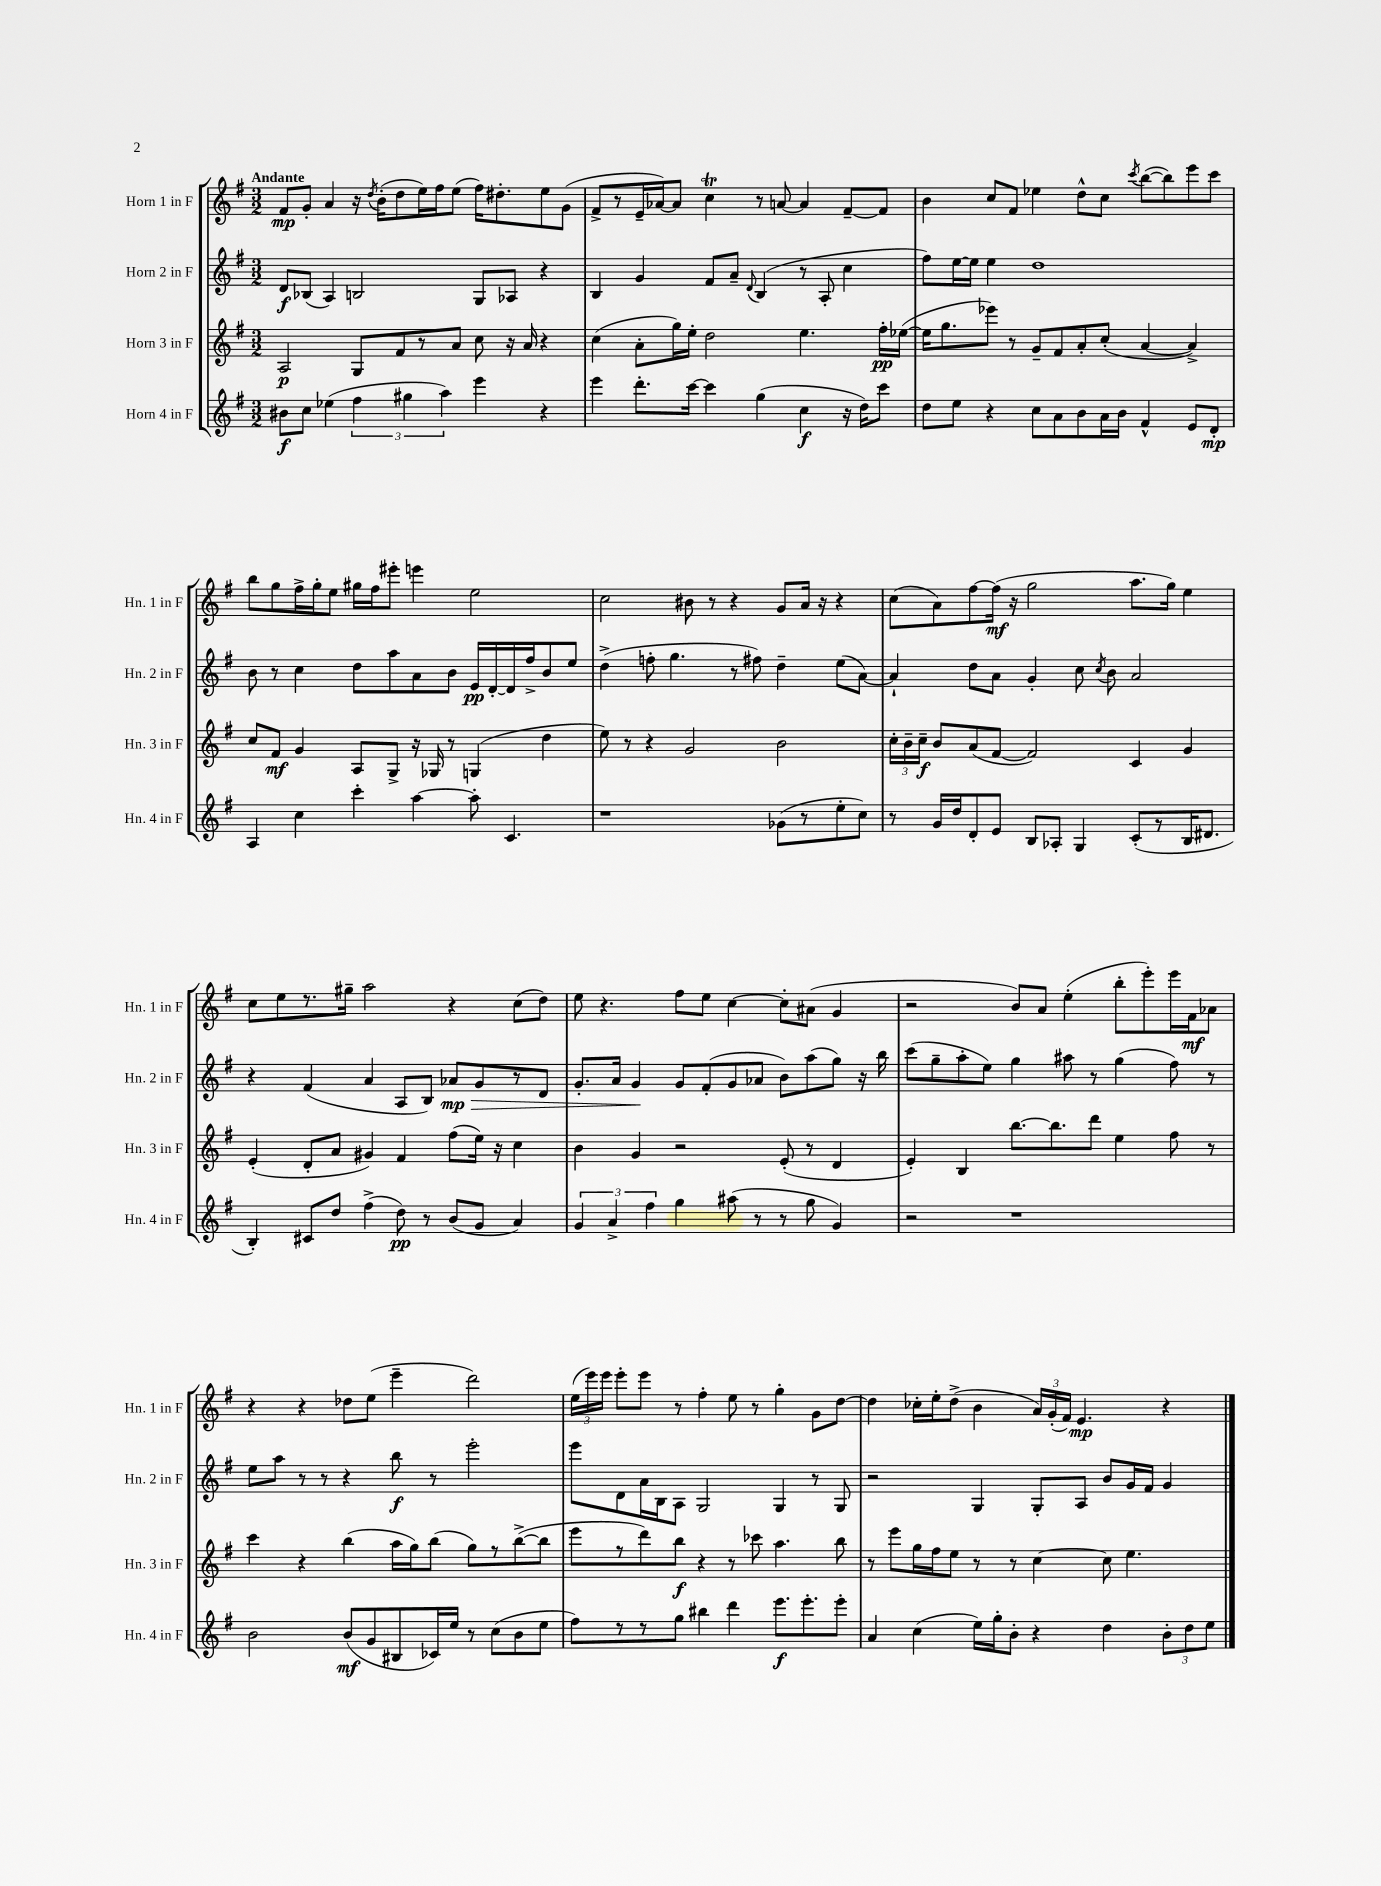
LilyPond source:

<<
\new StaffGroup <<
\new Staff = "s0" \with { instrumentName = "Horn 1 in F" shortInstrumentName = "Hn. 1 in F" } {
    \clef treble \key g \major \numericTimeSignature \time 3/2 \tempo "Andante"
    \autoBeamOff fis'8[\mp g'8]-. a'4 r16 \acciaccatura { d''8 } b'16[-.( d''8 e''16) fis''16 e''8]( fis''16[) dis''8.-. e''8 g'8]( |
    fis'8[-> r8 e'16-- aes'16~) aes'8] c''4\trill r8 a'8~ a'4 fis'8[~-- fis'8] |
    b'4 c''8[ fis'8] ees''4 d''8[-^ c''8] \acciaccatura { c'''8 } b''8[~( b''8) e'''8 c'''8] |
    b''8[ g''8 fis''16-> g''16-. e''8] gis''16[ fis''16 eis'''8]-. e'''4 e''2 |
    c''2 bis'8 r8 r4 g'8[ a'16] r16 r4 |
    c''8[( a'8) fis''8~ fis''16]\mf( r16 g''2 a''8.[ g''16]) e''4 |
    c''8[ e''8 r8. gis''16]-- a''2 r4 c''8[( d''8]) |
    e''8 r4. fis''8[ e''8] c''4~ c''8[-. ais'8]( g'4 |
    r2 b'8[) a'8] e''4-.( b''8[-. e'''8-.) e'''16 fis'16\mf aes'8] |
    r4 r4 des''8[ e''8]( e'''4-- d'''2) |
    \tuplet 3/2 { e''16[( e'''16) e'''16] } e'''8[-. e'''8] r8 fis''4-. e''8 r8 g''4-. g'8[ d''8]~ |
    d''4 ces''16[-. e''16-. d''8]->( b'4 \tuplet 3/2 { a'16[) g'16-.( fis'16]) } e'4.\mp r4 \bar "|." |
}
\new Staff = "s1" \with { instrumentName = "Horn 2 in F" shortInstrumentName = "Hn. 2 in F" } {
    \clef treble \key g \major \numericTimeSignature \time 3/2
    \autoBeamOff d'8[\f bes8]( a4) b2 g8[ aes8] r4 |
    b4 g'4 fis'8[ a'8]-- \appoggiatura { d'8 } b4( r8 a8-. c''4 |
    fis''8[) e''16~ e''16] e''4 d''1 |
    b'8 r8 c''4 d''8[ a''8 a'8 b'8] e'16[\pp d'16~-. d'16 fis''16-> b'8 e''8] |
    d''4->( f''8-. g''4. r8 fis''8) d''4-- e''8[( a'8]~) |
    a'4-! d''8[ a'8] g'4-. c''8 \acciaccatura { c''8 } b'8 a'2 |
    r4 fis'4( a'4 a8[ b8]) aes'8[\mp\> g'8 r8 d'8] |
    g'8.[-. a'16] g'4\! g'8[ fis'8-.( g'8 aes'8] b'8[) a''8( g''8]) r16 b''16 |
    c'''8[( g''8-- a''8-. e''8]) g''4 ais''8 r8 g''4( fis''8) r8 |
    e''8[ a''8] r8 r8 r4 b''8\f r8 e'''2-. |
    e'''8[ d'8 a'16 b16 a8] g2 g4 r8 g8 |
    r2 g4 g8[-. a8] b'8[ g'16 fis'16] g'4 \bar "|." |
}
\new Staff = "s2" \with { instrumentName = "Horn 3 in F" shortInstrumentName = "Hn. 3 in F" } {
    \clef treble \key g \major \numericTimeSignature \time 3/2
    \autoBeamOff a2\p g8[ fis'8 r8 a'8] c''8 r16 a'16 r4 |
    c''4( a'8[-. g''16) e''16]-. d''2 e''4. fis''16[-.\pp ees''16]~( |
    ees''16[ g''8. ees'''8]) r8 g'8[-- fis'8 a'8-. c''8]-.( a'4~ a'4->) |
    c''8[ fis'8]\mf g'4 a8[ g8]-> r16 ges16 r8 g4( d''4 |
    e''8) r8 r4 g'2 b'2 |
    \tuplet 3/2 { c''16[-. b'16-- c''16]--\f } b'8[ a'8( fis'8]~ fis'2) c'4 g'4 |
    e'4-.( d'8[-. a'8] gis'4) fis'4 fis''8[( e''16]) r16 c''4 |
    b'4 g'4 r2 e'8-.( r8 d'4 |
    e'4-.) b4 b''8.[~ b''8. d'''8] e''4 fis''8 r8 |
    c'''4 r4 b''4( a''16[ g''16) b''8]( g''8[) r8 b''8~->( b''8] |
    e'''8[ r8 d'''8) b''8]\f r4 r8 ces'''8 a''4. b''8 |
    r8 e'''8[ g''16 fis''16 e''8] r8 r8 c''4~ c''8 e''4. \bar "|." |
}
\new Staff = "s3" \with { instrumentName = "Horn 4 in F" shortInstrumentName = "Hn. 4 in F" } {
    \clef treble \key g \major \numericTimeSignature \time 3/2
    \autoBeamOff bis'8[\f c''8] ees''4( \tuplet 3/2 { fis''4 gis''4 a''4) } e'''4 r4 |
    e'''4 d'''8.[-. c'''16]~ c'''4 g''4( c''4\f r16 d''16[) c'''8] |
    d''8[ e''8] r4 c''8[ a'8 b'8 a'16 b'16] fis'4-^ e'8[ d'8]-.\mp |
    a4 c''4 c'''4-. a''4~ a''8-. c'4. |
    r1 ges'8[( r8 e''8-. c''8]) |
    r8 g'16[ d''16 d'8-. e'8] b8[ aes8]-. g4 c'8[-.( r8 b16 dis'8.] |
    b4-.) cis'8[ d''8] fis''4->( d''8\pp) r8 b'8[( g'8] a'4) |
    \tuplet 3/2 { g'4 a'4-> fis''4 } g''4 ais''8( r8 r8 g''8 g'4) |
    r2 r1 |
    b'2 b'8[\mf( g'8 bis8 ces'16) e''16] r8 c''8[( b'8 e''8] |
    fis''8[) r8 r8 g''8] bis''4 d'''4 e'''8.[\f e'''8.-. e'''8]-. |
    a'4 c''4( e''16[) g''16-. b'8]-. r4 d''4 \tuplet 3/2 { b'8[-. d''8 e''8] } \bar "|." |
}
>>
>>
\layout { \context { \Score \remove "Bar_number_engraver" } }
